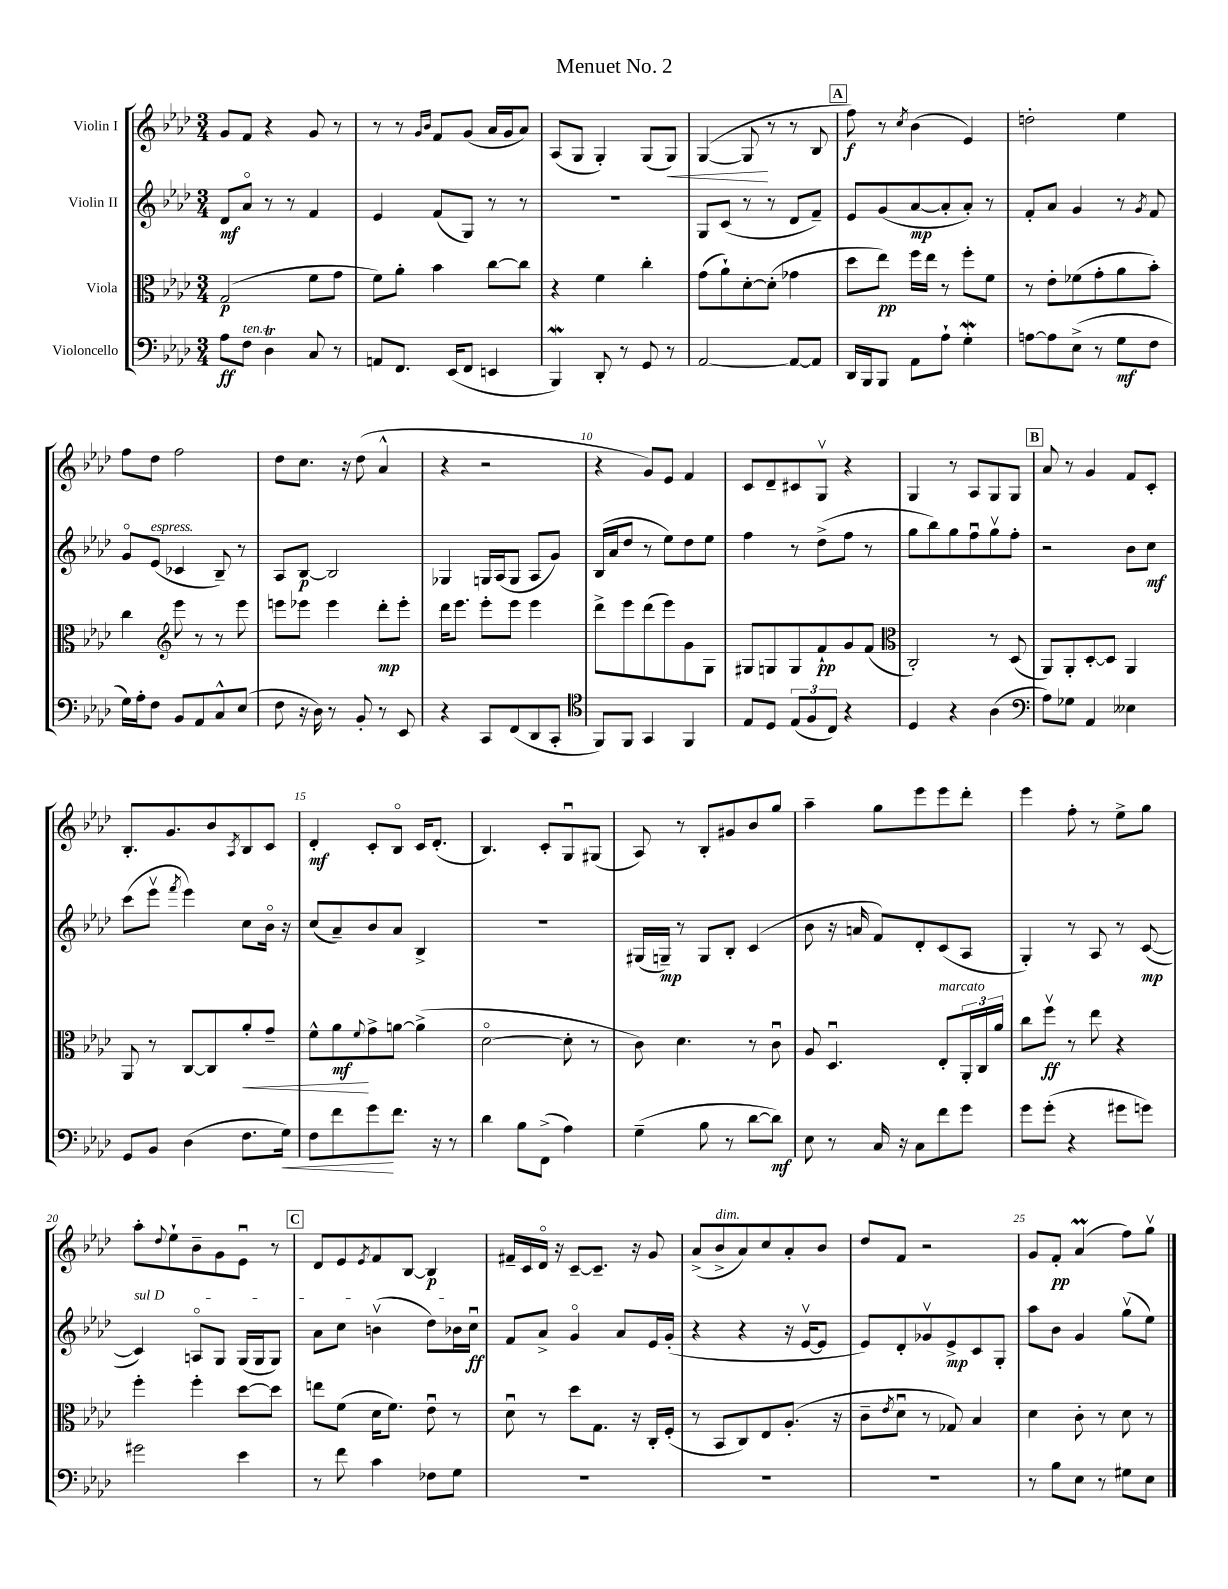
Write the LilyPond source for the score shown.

\header { title = "Menuet No. 2" }
<<
\new StaffGroup <<
\new Staff = "s0" \with { instrumentName = "Violin I" } {
    \clef treble \key aes \major \numericTimeSignature \time 3/4
    g'8 f'8 r4 g'8 r8 |
    r8 r8 \grace { g'16 bes'16 } f'8 g'8( aes'16 g'16 aes'8) |
    aes8( g8 g4-.) g8( g8\<) |
    g4~( g8\! r8 r8 bes8 |
    \mark \markup { \box "A" } f''8\f) r8 \acciaccatura { c''8 } bes'4( ees'4) |
    d''2-. ees''4 |
    f''8 des''8 f''2 |
    des''8 c''8. r16 des''8( aes'4-^ |
    r4 r2 |
    r4 g'8) ees'8 f'4 |
    c'8 des'8-- cis'8 g8\upbow r4 |
    g4 r8 aes8 g8 g8 |
    \mark \markup { \box "B" } aes'8 r8 g'4 f'8 c'8-. |
    bes8.-. g'8. bes'8 \acciaccatura { aes8 } bes8 c'8 |
    des'4-.\mf c'8-. bes8\flageolet c'16 des'8.-.( |
    bes4.) c'8-. g8\downbow gis8( |
    aes8) r8 bes8-. gis'8 bes'8 g''8 |
    aes''4-- g''8 ees'''8 ees'''8 des'''8-. |
    ees'''4 f''8-. r8 ees''8-> g''8 |
    aes''8-. \appoggiatura { des''8 } ees''8-! bes'8-- g'8 ees'8\downbow r8 |
    \mark \markup { \box "C" } des'8 ees'8 \acciaccatura { ees'8 } f'8 bes8~ bes4\p |
    fis'16-- c'16 des'16\flageolet r16 c'8~-- c'8.-- r16 g'8 |
    aes'8->( bes'8->^\markup { \italic "dim." } aes'8) c''8 aes'8-. bes'8 |
    des''8 f'8 r2 |
    g'8 f'8-.\pp aes'4\prall( f''8) g''8\upbow \bar "|." |
}
\new Staff = "s1" \with { instrumentName = "Violin II" } {
    \clef treble \key aes \major \numericTimeSignature \time 3/4
    des'8\mf aes'8\flageolet r8 r8 f'4 |
    ees'4 f'8( g8) r8 r8 |
    r2. |
    g8 c'8( r8 r8 des'8 f'8--) |
    \mark \markup { \box "A" } ees'8 g'8( aes'8~\mp aes'8-. aes'8-.) r8 |
    f'8-. aes'8 g'4 r8 \acciaccatura { g'8 } f'8 |
    g'8\flageolet ees'8^\markup { \italic "espress." }( ces'4 bes8--) r8 |
    aes8 bes8~\p bes2 |
    ges4 g16 aes16( g8 aes8 g'8) |
    bes16( aes'16 des''8 r8 ees''8) des''8 ees''8 |
    f''4 r8 des''8->( f''8 r8 |
    g''8 bes''8) g''8 f''8\downbow g''8\upbow f''8-. |
    \mark \markup { \box "B" } r2 bes'8 c''8\mf |
    c'''8( ees'''8\upbow \acciaccatura { f'''8 } ees'''4) c''8 bes'16\flageolet r16 |
    c''8( aes'8--) bes'8 aes'8 bes4-> |
    R2. |
    gis16( g16--\mp) r8 g8 bes8-. c'4( |
    bes'8 r16 a'16 f'8) des'8-. c'8( aes8 |
    g4-.) r8 aes8 r8 c'8~\mp( |
    \once \override TextSpanner.bound-details.left.text = \markup { \italic "sul D" } c'4\startTextSpan) a8\flageolet g8 g16( g16 g8) |
    \mark \markup { \box "C" } aes'8 c''8 b'4\upbow( des''8) bes'16 c''16\downbow\ff\stopTextSpan |
    f'8 aes'8-> g'4\flageolet aes'8 ees'16 g'16-.( |
    r4 r4 r16 ees'16~\upbow ees'8 |
    ees'8) des'8-. ges'8\upbow ees'8->\mp c'8 g8-. |
    aes''8 bes'8 g'4 g''8\upbow( ees''8) \bar "|." |
}
\new Staff = "s2" \with { instrumentName = "Viola" } {
    \clef alto \key aes \major \numericTimeSignature \time 3/4
    g2\p( f'8 g'8 |
    f'8) aes'8-. bes'4 c''8~ c''8 |
    r4 f'4 c''4-. |
    g'8( aes'8-!) des'8~-. des'8-.( ges'4 |
    \mark \markup { \box "A" } des''8 ees''8\pp) f''16 ees''16 r8 f''8-. f'8 |
    r8 ees'8-. fes'8( g'8-. aes'8 bes'8-.) |
    c''4 \clef treble ees'''8 r8 r8 ees'''8 |
    e'''8 ees'''8 ees'''4 des'''8-.\mp ees'''8-. |
    des'''16 ees'''8. ees'''8-. ees'''8 ees'''4 |
    des'''8-> ees'''8 des'''8( ees'''8) g'8 g8 |
    gis8 g8 g8 f'8-!\pp g'8 f'8( |
    \clef alto c2-.) r8 des8( |
    \mark \markup { \box "B" } aes,8) aes,8-. des8~-. des8 aes,4 |
    aes,8 r8 c8~ c8 aes'8-.\< g'8-- |
    f'8-^ aes'8\mf\! \appoggiatura { f'8 } g'8-> a'8~ a'4->( |
    des'2~\flageolet des'8-. r8 |
    c'8) des'4. r8 c'8\downbow |
    aes8 des4.\downbow ees8-.^\markup { \italic "marcato" } \tuplet 3/2 { aes,16-. c16 aes'16 } |
    c''8 f''8\upbow\ff r8 ees''8 r4 |
    f''4-. f''4-. des''8~ des''8 |
    \mark \markup { \box "C" } e''8 f'8( des'16 f'8.) ees'8\downbow r8 |
    des'8\downbow r8 des''8 g8. r16 c16-. f16-.( |
    r8 bes,8 c8) ees8 aes8.-.( r16 |
    c'8-- \acciaccatura { ees'8 } des'8\downbow r8 ges8) bes4 |
    des'4 c'8-. r8 des'8 r8 \bar "|." |
}
\new Staff = "s3" \with { instrumentName = "Violoncello" } {
    \clef bass \key aes \major \numericTimeSignature \time 3/4
    aes8\ff f8^\markup { \italic "ten." } des4\trill c8 r8 |
    a,8 f,8. ees,16( f,8 e,4 |
    bes,,4\mordent) des,8-. r8 g,8 r8 |
    aes,2~ aes,8~ aes,8 |
    \mark \markup { \box "A" } des,16 bes,,16 bes,,8 aes,8 aes8-! g4-.\mordent |
    a8~ a8 ees8->( r8 g8\mf f8 |
    g16) aes16-. f8 bes,8 aes,8 c8-^ ees8( |
    f8 r16 des16) r8 bes,8-. r8 ees,8 |
    r4 c,8 f,8( des,8 c,8-. |
    \clef tenor f,8) f,8 g,4 f,4 |
    ees8 des8 \tuplet 3/2 { ees8( f8 c8) } r4 |
    des4 r4 aes4( |
    \mark \markup { \box "B" } \clef bass aes8) ges8 aes,4 eeses4 |
    g,8 bes,8 des4( f8. g16\<) |
    f8 f'8 g'8\! f'8. r16 r8 |
    des'4 bes8 f,8->( aes4) |
    g4--( bes8 r8 des'8~ des'8\mf) |
    ees8 r8 c16 r16 c8 f'8 g'8 |
    g'8 g'8-.( r4 gis'8 g'8) |
    gis'2 ees'4 |
    \mark \markup { \box "C" } r8 f'8 c'4 fes8 g8 |
    R2. |
    R2. |
    R2. |
    r8 bes8 ees8 r8 gis8 ees8 \bar "|." |
}
>>
>>
\layout { \context { \Score \override BarNumber.break-visibility = ##(#f #t #t) barNumberVisibility = #(every-nth-bar-number-visible 5) } }
